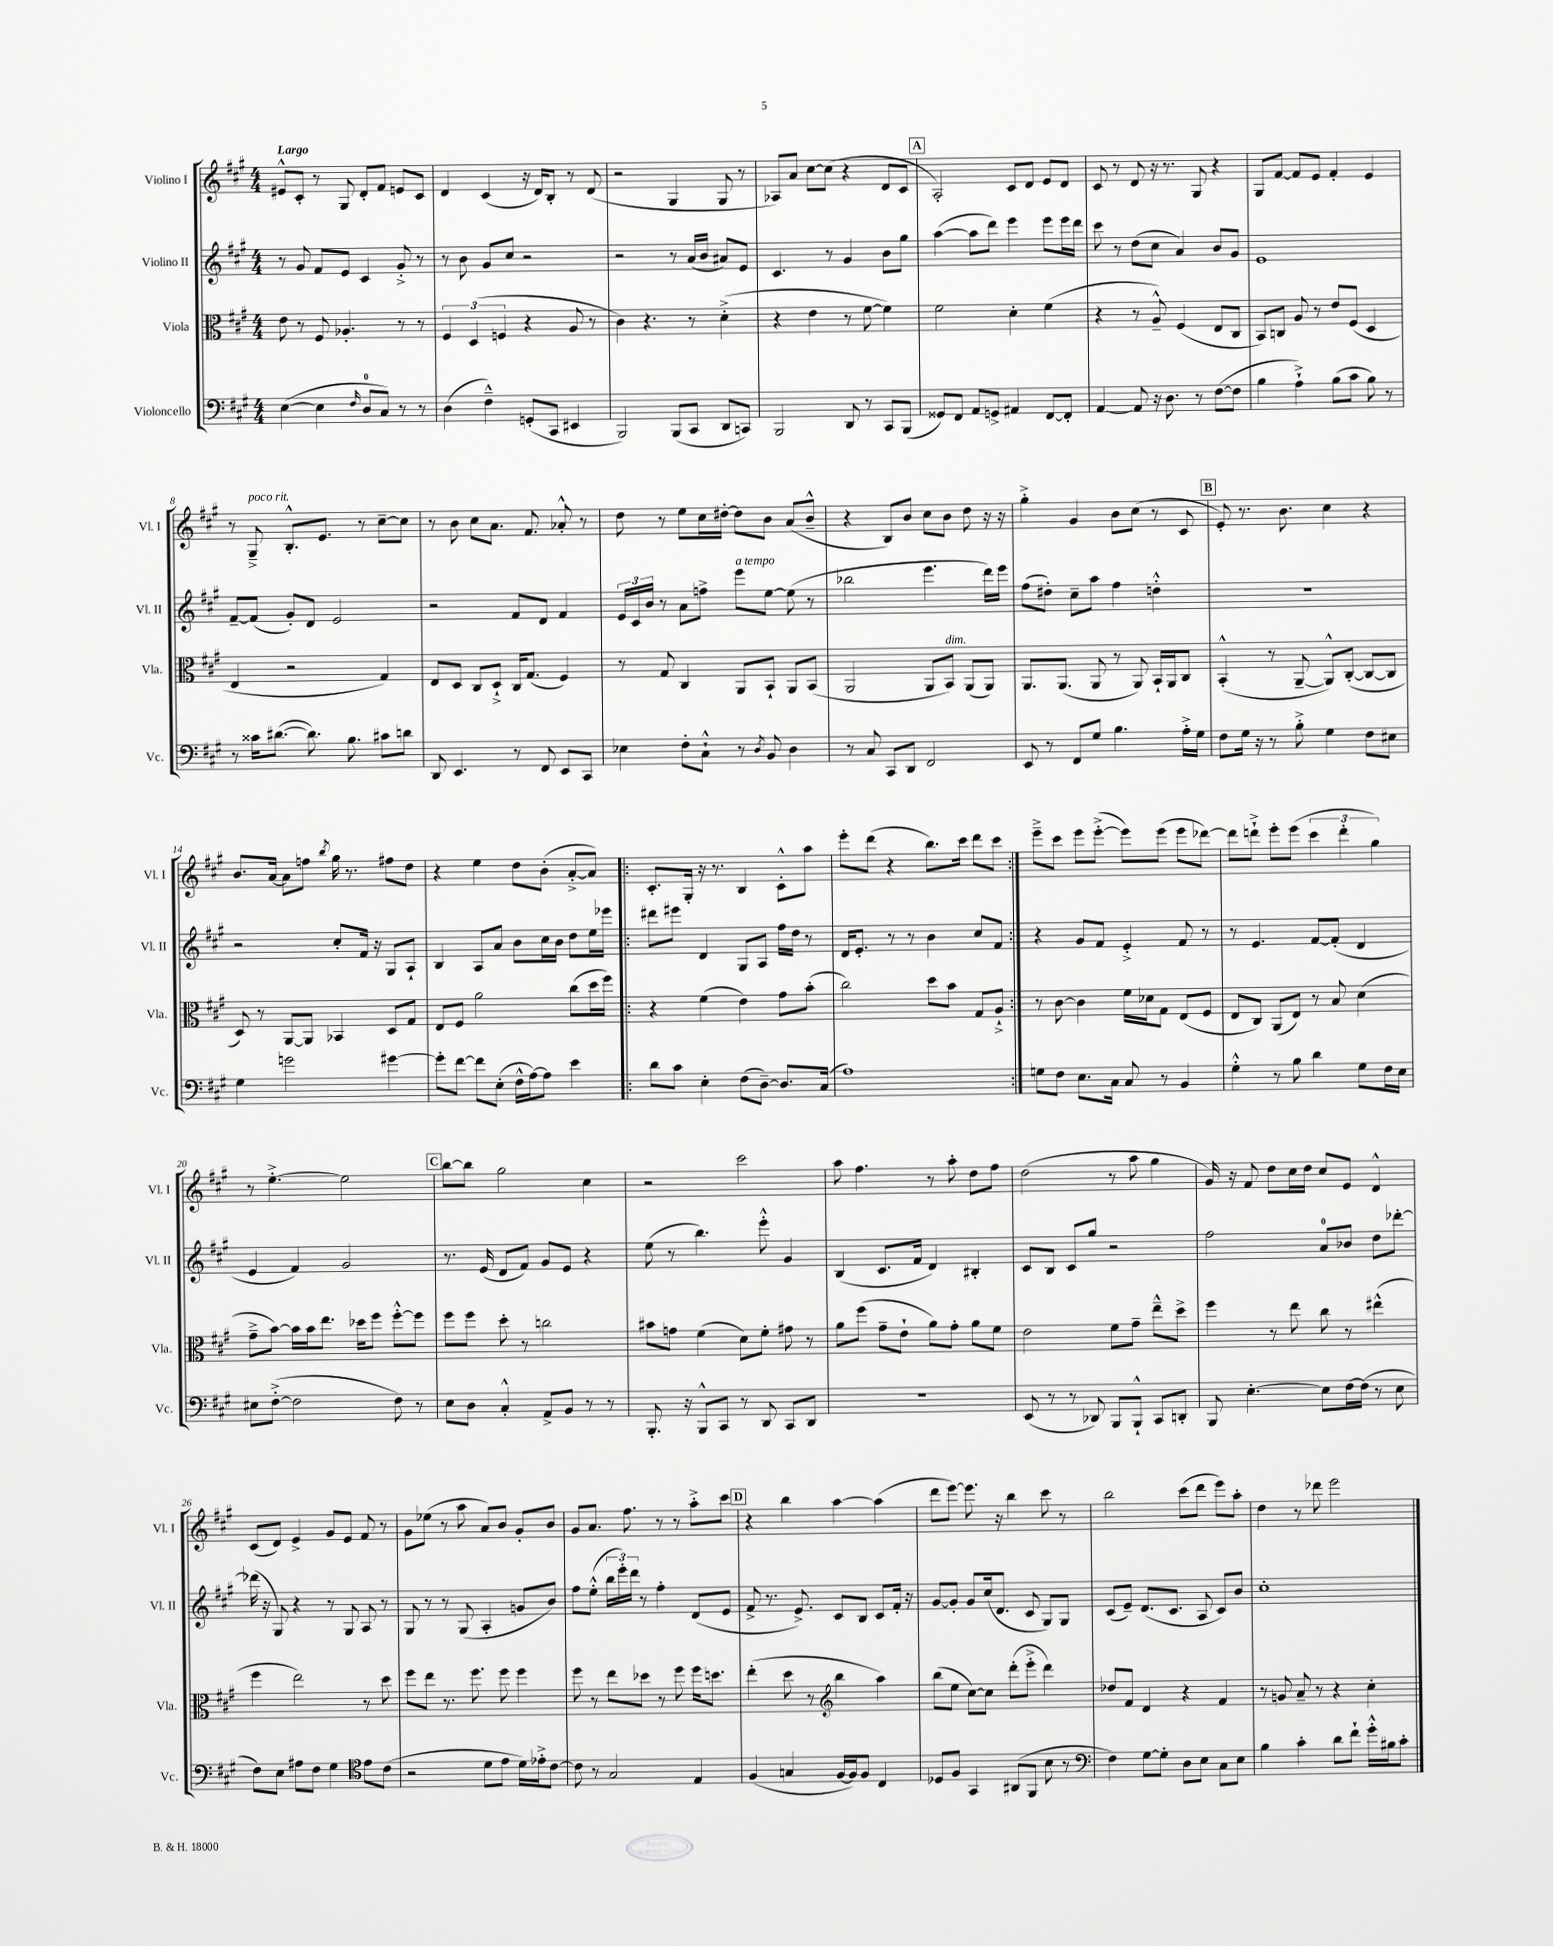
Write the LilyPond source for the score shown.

<<
\new StaffGroup <<
\new Staff = "s0" \with { instrumentName = "Violino I" shortInstrumentName = "Vl. I" } {
    \clef treble \key a \major \numericTimeSignature \time 4/4 \tempo "Largo"
    \autoBeamOff eis'8[-^ cis'8]-. r8 gis8 d'8[-. fis'8] e'8[ cis'8] |
    d'4 cis'4( r16 d'16[) b8]-. r8 d'8( |
    r2 gis4 gis8 r8 |
    aes8[) a'8] cis''8[~ cis''8]( r4 d'8[ cis'8] |
    \mark \markup { \box "A" } a2-.) cis'8[ d'8] e'8[ d'8] |
    cis'8 r8 d'8 r16 r8. gis8 r4 |
    gis8[ fis'8]~ fis'8[ e'8] fis'4-. e'4 |
    r8 gis8--->^\markup { \italic "poco rit." } b8.[-.-^ e'8.] r8 cis''8[~-- cis''8] |
    r8 b'8 cis''8[ a'8.] fis'8. aes'8-.-^ r8 |
    d''8 r8 e''8[ cis''16 dis''16]~-. dis''8[ b'8] a'8[( b'8]---^ |
    r4 b8[) b'8] cis''8[ b'8] d''8 r16 r16 |
    gis''4-.-> gis'4 b'8[ cis''8]( r8 cis'8 |
    \mark \markup { \box "B" } e'8-.) r8. b'8. cis''4 r4 |
    b'8.[ a'16]~ a'8[ f''8] \acciaccatura { b''8 } gis''16 r8. fis''8[ d''8] |
    r4 e''4 d''8[ b'8]-.( a'8[~-.-> a'8]) |
    \repeat volta 2 { cis'8.[-. gis16]-. r16 r8. b4 cis'8[-.-^ a''8] |
    e'''8[-. d'''8]( r4 b''8.[) cis'''16] d'''8[ cis'''8] | }
    e'''8[---> cis'''8] e'''8[ e'''8]~-.->( e'''8[) e'''8]( e'''8[ des'''8]~) |
    des'''8[ d'''8]-!-> e'''8[-. e'''8]( \tuplet 3/2 { cis'''4 d'''4-. gis''4) } |
    r8 e''4.~-.-> e''2 |
    \mark \markup { \box "C" } b''8[~ b''8] gis''2 cis''4 |
    r2 cis'''2 |
    a''8 fis''4. r8 a''8-. d''8[ fis''8] |
    d''2( r8 a''8 gis''4 |
    gis'16) r16 fis'8 d''8[ cis''16 d''16] cis''8[ e'8] d'4-^ |
    cis'8[( d'8]) e'4-> gis'8[ e'8] fis'8 r8 |
    gis'8[ ees''8]( r8 a''8 a'8[) b'8] gis'8[-. b'8] |
    gis'8[ a'8.] fis''8. r8 r8 a''8[-.-> cis'''8] |
    \mark \markup { \box "D" } r4 b''4 a''4~ a''4( |
    d'''8[ e'''8]~) e'''8. r16 b''4 cis'''8 r8 |
    b''2 cis'''8[( d'''8] e'''8[) a''8]-. |
    d''4 r8 des'''8 e'''2 \bar "|." |
}
\new Staff = "s1" \with { instrumentName = "Violino II" shortInstrumentName = "Vl. II" } {
    \clef treble \key a \major \numericTimeSignature \time 4/4
    \autoBeamOff r8 gis'8 fis'8[ e'8] cis'4 gis'8-.-> r8 |
    r8 b'8 gis'8[ cis''8] r2 |
    r2 r8 a'16[( b'16] ais'8[) e'8] |
    cis'4. r8 gis'4 b'8[ gis''8] |
    \mark \markup { \box "A" } a''4~( a''8[ d'''8]) e'''4 e'''8[ e'''16 d'''16] |
    cis'''8 r8 d''8[( cis''8] a'4) b'8[ gis'8] |
    e'1 |
    fis'8[~-- fis'8]( gis'8[-.) d'8] e'2 |
    r2 fis'8[ d'8] fis'4 |
    \tuplet 3/2 { e'16[ cis'16 b'16] } r8 a'8[ f''8]-> e'''8[^\markup { \italic "a tempo" } e''8]~ e''8( r8 |
    bes''2 e'''4. d'''16[) e'''16] |
    fis''8[( dis''8]-.) cis''8[-- a''8] fis''4 d''4-.-^ |
    \mark \markup { \box "B" } r1 |
    r2 cis''8[-. fis'16] r16 gis8[ a8]-! |
    b4 a8[ a'8] b'8[ cis''16 b'16] d''8[ e''16 ees'''16] |
    \repeat volta 2 { dis'''8[ eis'''8] d'4 gis8[ a8] fis''16[ d''16] r8 |
    d'16[ e'8.]-. r8 r8 b'4 cis''8[ fis'8] | }
    r4 gis'8[ fis'8] e'4-.-> fis'8 r8 |
    r8 e'4. fis'8[~ fis'8]-.( d'4 |
    e'4 fis'4) gis'2 |
    \mark \markup { \box "C" } r8. e'16( d'8[ fis'8]) gis'8[ e'8] r4 |
    e''8( r8 b''4.) e'''8-.-^ gis'4 |
    b4( cis'8.[ fis'16] d'4) bis4-. |
    cis'8[ b8] cis'8[ gis''8] r2 |
    fis''2 a'8[-0 bes'8] d''8[ des'''8]~-. |
    des'''16( r16 gis8) r4 r8 gis8 a8 r8 |
    gis8 r8 r8 gis8( a4-. g'8[ b'8]) |
    fis''8[ e''8]-.-^( \tuplet 3/2 { b''16[ e'''16-.) d'''16] } r8 fis''4-. d'8[( e'8] |
    \mark \markup { \box "D" } fis'8-> r8. e'8.->) cis'8[ b8] cis'8[ fis'16]-. r16 |
    gis'8[~ gis'8]-. gis'8[ cis''16( d'8.] cis'8 gis8[) gis8] |
    cis'8[( e'8]--) d'8.[( cis'8.] a8 cis'8[) b'8] |
    cis''1-. \bar "|." |
}
\new Staff = "s2" \with { instrumentName = "Viola" shortInstrumentName = "Vla." } {
    \clef alto \key a \major \numericTimeSignature \time 4/4
    \autoBeamOff e'8 r8 fis8 aes4.-. r8 r8 |
    \tuplet 3/2 { fis4 d4( f4 } r4 a8 r8 |
    cis'4) r4. r8 d'4-.->( |
    r4 e'4 r8 fis'8~ fis'4) |
    \mark \markup { \box "A" } fis'2 d'4-. fis'4( |
    r4 r8 a8---^) fis4( e8[ cis8] |
    b,8[) c8] a8 r8 e'8[ fis8]( d4 |
    e4 r2 gis4) |
    e8[ d8] cis8[ d8]-!-> cis16[ gis8.]( fis4) |
    r8 gis8 cis4 a,8[ b,8]-! a,8[ b,8]( |
    a,2 a,8[ b,8]^\markup { \italic "dim." }) a,8[( a,8]) |
    a,8.[ a,8.]( a,8 r8 a,8) b,16[-! a,16 cis8] |
    \mark \markup { \box "B" } b,4-.-^( r8 a,8~-- a,8[-^) cis8]~-.( cis8[~ cis8] |
    d8) r8 a,8[~ a,8] bes,4 d8[ gis8] |
    e8[ fis8] a'2 cis''8[( d''16 fis''16]) |
    \repeat volta 2 { r4 fis'4( e'4) gis'8[ b'8]-.( |
    cis''2) d''8[ b'8] gis8[ a8]-!-> | }
    r8 cis'8~ cis'4 fis'16[ des'16 gis8] e8[( fis8] |
    e8[ cis8]) a,8[( e8]) r8 b8 d'4( |
    gis'8[---> b'8]~) b'16[ b'16 e''8.] des''16[ fis''8] fis''8[~-.-^ fis''8] |
    \mark \markup { \box "C" } fis''8[ fis''8] d''8-. r8 c''2 |
    bis'8[ g'8] fis'4( d'8[) fis'8]-. gis'8 r8 |
    a'8[ fis''8]( gis'8[-- e'8]-! a'8[) gis'8]-. a'8[ fis'8] |
    e'2 fis'8[ gis'8]-- e''8[---^ d''8]-> |
    fis''4 r8 e''8 cis''8 r8 eis''4-^( |
    fis''4 e''2) r8 d''8 |
    fis''8[ e''8] r8. fis''8. fis''8 fis''4 |
    fis''8 r8 e''8[ des''8] r8 fis''8 fis''16[ d''8.] |
    \mark \markup { \box "D" } e''4-.( d''8 r8 \clef treble b''4 a''4) |
    b''8[( e''8] cis''8[~) cis''8] d'''8[-.( e'''8]-.-> d'''4) |
    des''8[ fis'8] d'4 r4 fis'4 |
    r8 g'8 a'8-- r8 r4 cis''4-. \bar "|." |
}
\new Staff = "s3" \with { instrumentName = "Violoncello" shortInstrumentName = "Vc." } {
    \clef bass \key a \major \numericTimeSignature \time 4/4
    \autoBeamOff e4~( e4 \grace { fis16 } d8[-0 cis8]) r8 r8 |
    d4( fis4---^) g,8[-.( cis,8] eis,4 |
    b,,2) b,,8[( cis,8] d,8[ c,8]) |
    b,,2 d,8 r8 cis,8[ b,,8]( |
    \mark \markup { \box "A" } gisis,8[) fis,8] a,8[ g,8]-> ais,4 fis,8[~ fis,8]-. |
    a,4~ a,8 r16 d8. r8 fis8[~( fis8] |
    b4 a4-!->) b8[( cis'8] b8) r8 |
    r8 cisis'16[ dis'8.]~( dis'8.) b8. cis'8[ d'8] |
    d,8 e,4. r8 fis,8 e,8[ cis,8] |
    ees4 fis8[-. cis8]-!-^ r8 \acciaccatura { d8 } b,8 d4 |
    r8 cis8 cis,8[ d,8] fis,2 |
    e,8 r8 fis,8[ gis8] b4. a16[-.-> gis16] |
    \mark \markup { \box "B" } fis8[ gis16] r16 r8 b8-.-> gis4 fis8[ eis8] |
    gis4 g'2 gis'4~ |
    gis'8[-. fis'8]~ fis'8[ e8]-.( fis16[-^ a16~) a8] e'4 |
    \repeat volta 2 { d'8[ cis'8] e4-. fis8[( d8]~--) d8.[ cis16]( |
    a1) | }
    g8[ fis8] e8.[ cis16] cis8 r8 b,4 |
    gis4-.-^ r8 b8 d'4 gis8[ fis16 e16] |
    eis8[ fis8]~-.->( fis2 fis8) r8 |
    \mark \markup { \box "C" } e8[ d8] cis4-.-^ a,8[-> b,8] r8 r8 |
    b,,8.-. r16 b,,8[-^ cis,8] r8 d,8 cis,8[ d,8] |
    R1 |
    e,8( r8 r8 des,8) b,,8[ b,,8]-!-^ cis,8[ d,8]-. |
    b,,8 e4.~-. e8[ fis16~ fis16]( r8 e8 |
    fis8[) e8] ais8[ fis8] gis4 \clef tenor e'8[ cis'8]( |
    r2 d'8[ e'8] d'16[) ees'16-.-> cis'8]~ |
    cis'8 r8 gis2 e4 |
    \mark \markup { \box "D" } fis4( g4 fis16[~ fis16) fis8] cis4 |
    des8[ fis8] gis,4 ais,8[( fis,8] b8 r8 |
    \clef bass fis4) gis8[~ gis8]-. d8[ e8] cis8[ e8] |
    b4 cis'4-. d'8[ fis'8]-! gis'16[-.-^ bis16 cis'8]-. \bar "|." |
}
>>
>>
